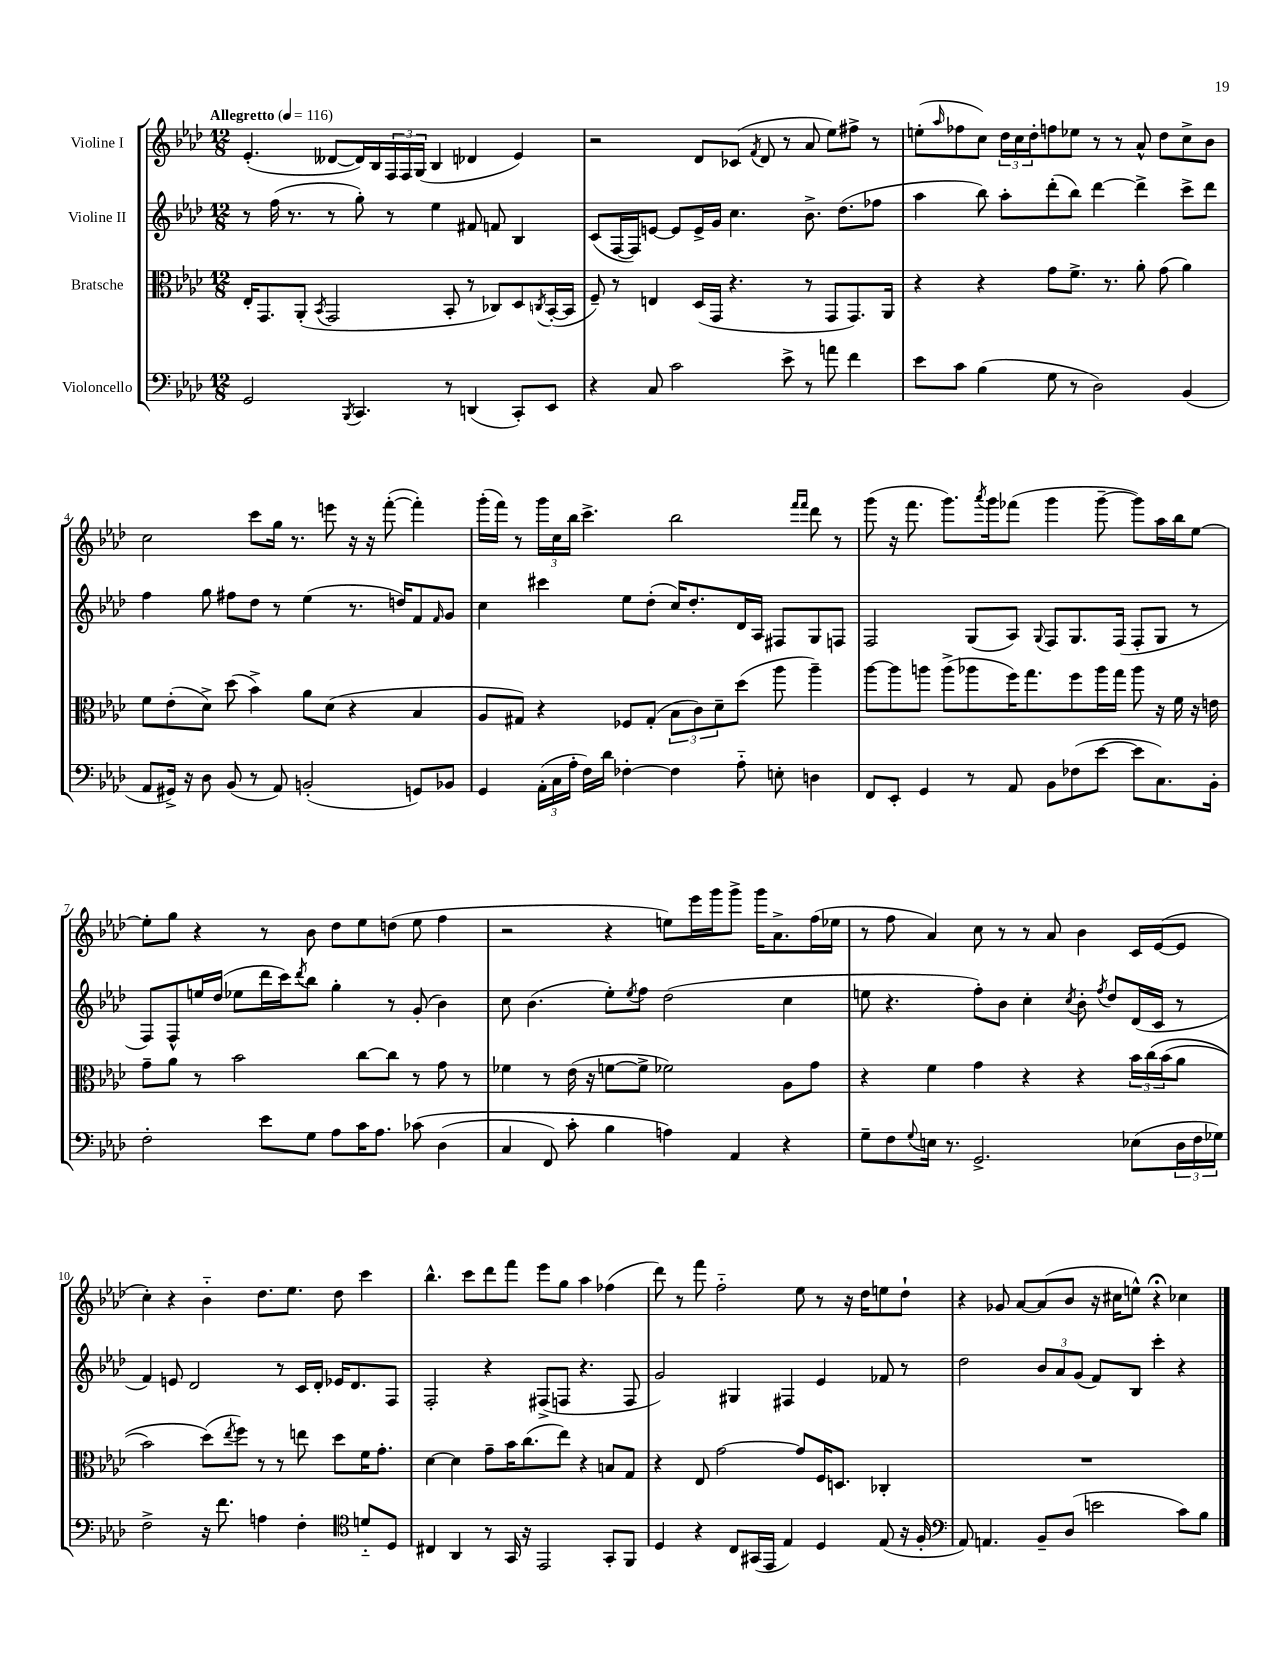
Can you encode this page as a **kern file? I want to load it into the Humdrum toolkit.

**kern	**kern	**kern	**kern
*staff4	*staff3	*staff2	*staff1
*clefF4	*clefC3	*clefG2	*clefG2
*k[b-e-a-d-]	*k[b-e-a-d-]	*k[b-e-a-d-]	*k[b-e-a-d-]
*M12/8	*M12/8	*M12/8	*M12/8
*MM116	*MM116	*MM116	*MM116
2GG/	16E-'/LK	8r	(4.e-'/
.	8.GG/	.	.
.	.	(16ff\	.
.	.	8.r	.
.	(8AA-'/J	.	.
.	8qBB-/	.	.
.	2GG/	8r	[8d--/L
8qBBB-/	.	.	.
4.CC/	.	8gg'\)	16d--/]L)
.	.	.	16B-/
.	.	8r	24F/
.	.	.	24F/
.	.	.	(24G/JJ
.	.	4ee-\	4B-/
8r	8BB-'/	.	.
(4DD/	8r	8f#/	4d-/
.	8C-/L)	8f/	.
8CC'/L)	8D-/	4B-/	4e-/)
.	8qC/	.	.
8EE-/J	([16BB-'/L	.	.
.	16BB-/]JJ	.	.
=	=	=	=
4r	8F~/)	(8c/L	2r
.	8r	[16F/L	.
.	.	16F/]J)	.
8C/	4E/	[8e/J	.
2c\	.	8e/]L	.
.	(16D-/LL	16e^/L	8d-/L
.	16GG/JJ	16g/JJ	.
.	4.r	4.cc\	(8c-/J
.	.	.	8qf/
.	.	.	8d-/
8e-^\	.	.	8r
8r	8r	8.b-^\	8a-/
8a\	8GG/L	.	8ee-\L)
.	.	(8.dd-\L	.
4f\	8.GG/)	.	8ff#^\J
.	.	8ff-\J	8r
.	16AA-/Jk	.	.
=	=	=	=
8e-\L	4r	4aa-\	(8ee'\L
.	.	.	16qqaa-/
8c\J	.	.	8ff-\
(4B-\	4r	8bb-\)	8cc\J)
.	.	8aa-'\L	24dd-\LL
.	.	.	24cc\
.	.	.	24dd-'\J
8G\	8g\L	(8ddd-'\	8ff\
8r	8.f^\J	8bb-\J)	8ee-\J
2D-\)	.	[4ddd-\	8r
.	8.r	.	.
.	.	.	8r
.	8a-'\	4ddd-^\]	8a-^^/
.	(8g\	.	8dd-\L
(4BB-/	4a-\)	8ccc^\L	8cc^\
.	.	8ddd-\J	8b-\J
=	=	=	=
8AA-/L	8f\L	4ff\	2cc\
16GG#^/Jk)	(8e-'\	.	.
16r	.	.	.
8D-\	8d-^\J)	8gg\	.
(8BB-/	(8dd-\	8ff#\L	.
8r	4b-^\)	8dd-\J	8ccc\L
8AA-/)	.	8r	16gg\Jk
.	.	.	8.r
(2BB'/	8a-\L	(4ee-\	.
.	(8d-\J	.	8eee\
.	4r	8.r	16r
.	.	.	16r
.	.	.	([8fff'\
.	.	16dd/LK)	.
8GG/L)	4B-/	8f/	4fff'\])
.	.	16qqf/	.
8BB-/J	.	8g/J	.
=	=	=	=
4GG/	8A-/L	4cc\	(16ggg'\LL
.	.	.	16fff\JJ)
.	8G#/J)	.	8r
(24AA-'\LL	4r	4ccc#\	24ggg\LL
24C\	.	.	24cc\
24A-'\JJ	.	.	24bb-\JJ
16F\LL)	.	.	4.ccc^\
16d-\JJ	.	.	.
[4F-'\	8F-/L	8ee-\L	.
.	(8G#'/J	(8dd-'\J	.
4F-\]	12B-\L	16cc/LK)	2bb-\
.	.	8.dd-'/	.
.	12c\)	.	.
.	12d-~\	.	.
8A-'~\	(8dd-\J	16d-/L	.
.	.	16A-/JJ	.
8E'\	8aa-\	8F#/L	.
.	.	.	16qqfff/LL
.	.	.	16qqfff/JJ
4D\	4aa-~\)	8G/	8ddd-\
.	.	8F/J	8r
=	=	=	=
8FF/L	[8aa-\L	2F/	(8ggg\
8EE-'/J	8aa-\]	.	16r
.	.	.	8.fff\
4GG/	8aa\J	.	.
.	(8aa^\L	.	8.ggg\L)
8r	8aa-\	(8G/L	.
.	.	.	8qaaa-/
.	.	.	16ggg\k
8AA-/	16ff\K)	8A-/J)	(8fff-\J
.	8.gg\	.	.
.	.	8qqG/	.
8BB-\L	.	8F/L	4ggg\
(8F-\	8ff\	8.G/	.
[8e-\J	16aa-\L	.	[8ggg~\
.	16gg\JJ	(16F/Jk	.
8e-\]L	8aa-\	8F'/L	8ggg\]L)
8.C\)	16r	8G/J	16aa-\L
.	16f\	.	16bb-\J
.	16r	8r	[8ee-\J
16BB-'\Jk	16e\	.	.
=	=	=	=
2F'\	8g~\L	8F/L)	8ee-'\]L
.	8a-\J	8F^^/	8gg\J
.	8r	16ee/L	4r
.	.	(16dd-/JJ	.
.	2b-\	8ee-\L	.
8e-\L	.	16ddd-\L	8r
.	.	16ccc\J)	.
.	.	8qddd-/	.
8G\J	.	8bb-\J	8b-\
8A-\L	.	4gg'\	8dd-\L
16c\K	[8cc\L	.	8ee-\
8.A-\J	.	.	.
.	8cc\]J	8r	(8dd\J
&(8c-\	8r	(8g'/	8ee-\
(4D-\	8g\	4b-\)	4ff\
.	8r	.	.
=	=	=	=
4C/	4f-\	8cc\	2r
.	.	(4.b-\	.
8FF/)	8r	.	.
8c'\	(16e-\	.	.
.	16r	.	.
4B-\	[8f\L	8ee-'\L)	4r
.	.	8qee-/	.
.	8f^\]J	8ff\J	.
4A\&)	2f-\)	(2dd-\	8ee\L)
.	.	.	16eee-\L
.	.	.	16ggg\J
4AA-/	.	.	8ggg^\J
.	.	.	16ggg\LK
.	.	.	8.a-^\
4r	8A-\L	4cc\	.
.	8g\J	.	(16ff\L
.	.	.	16ee-\JJ
=	=	=	=
8G~\L	4r	8ee\	8r
8F\	.	4.r	8ff\
8qqG/	.	.	.
16E\Jk	4f\	.	4a-/)
8.r	.	.	.
2.GG^/	4g\	8ff'\L)	8cc\
.	.	8b-\J	8r
.	4r	4cc'\	8r
.	.	.	8a-/
.	.	8qcc/	.
.	4r	8b-'\	4b-\
.	.	8qff/	.
.	.	8dd-/L	.
(8E-\L	24b-\LL	(16d-/L	16c/LL
.	&(24cc\	.	.
.	.	16c/JJ	([16e-/J
.	(24b-\J	.	.
24D-\L	8a-\J	8r	8e-/]J
24F\	.	.	.
24G-\JJ)	.	.	.
=	=	=	=
2F^\	2b-\)	4f/)	4cc'\)
.	.	8e/	4r
.	.	2d-/	.
16r	(8dd-\L&)	.	4b-'~\
8.f\	.	.	.
.	8qee-/	.	.
.	8ff\J)	.	.
4A\	8r	.	8.dd-\L
.	8r	8r	.
.	.	.	8.ee-\J
4F'\	8ee\	16c/LL	.
.	.	16d-'/JJ	.
.	8dd-\L	16e-/LK	8dd-\
.	.	8.d-/	.
*clefC4	*	*	*
8d'~/L	16f\K	.	4ccc\
.	8.g'\J	.	.
8D-/J	.	8F/J	.
=	=	=	=
4C#/	[4d-\	2F'/	4.bb-^^\
4AA-/	4d-\]	.	.
.	.	.	8ccc\L
8r	8g~\L	4r	8ddd-\
16GG/	16b-\K	.	8fff\J
16r	(8.cc\	.	.
2EE-/	.	(8F#^/L	8eee-\L
.	8ee-\J)	8F/J	8gg\J
.	4r	4.r	4aa-\
8GG'/L	8B/L	.	(4ff-\
8FF/J	8G/J	8F/	.
=	=	=	=
4D-/	4r	2g/)	8ddd-\)
.	.	.	8r
4r	8E-/	.	8fff\
.	[2g\	.	2ff'~\
8C/L	.	4G#/	.
(16GG#/L	.	.	.
16EE-/JJ	.	.	.
4E-/)	.	4F#/	.
.	8g/]L	.	8ee-\
4D-/	16F/K	4e-/	8r
.	8.D/J	.	.
.	.	.	16r
.	.	.	16dd-\LK
(8E-/	4C-'/	8f-/	8ee\
16r	.	8r	8dd-`\J
16F'/	.	.	.
=	=	=	=
*clefF4	*	*	*
8AA-/)	1.r	2dd-\	4r
4.AA/	.	.	.
.	.	.	8g-/
.	.	.	[8a-/L
8BB-~/L	.	12b-/L	(8a-/]
.	.	12a-/	.
(8D-/J	.	.	8b-/J
.	.	(12g/J	.
2e\	.	8f/L)	16r
.	.	.	16cc#\LK
.	.	8B-/J	8ee^^\J)
.	.	4ccc'\	4r;
8c\L)	.	4r	4cc-\
8B-\J	.	.	.
==	==	==	==
*-	*-	*-	*-
